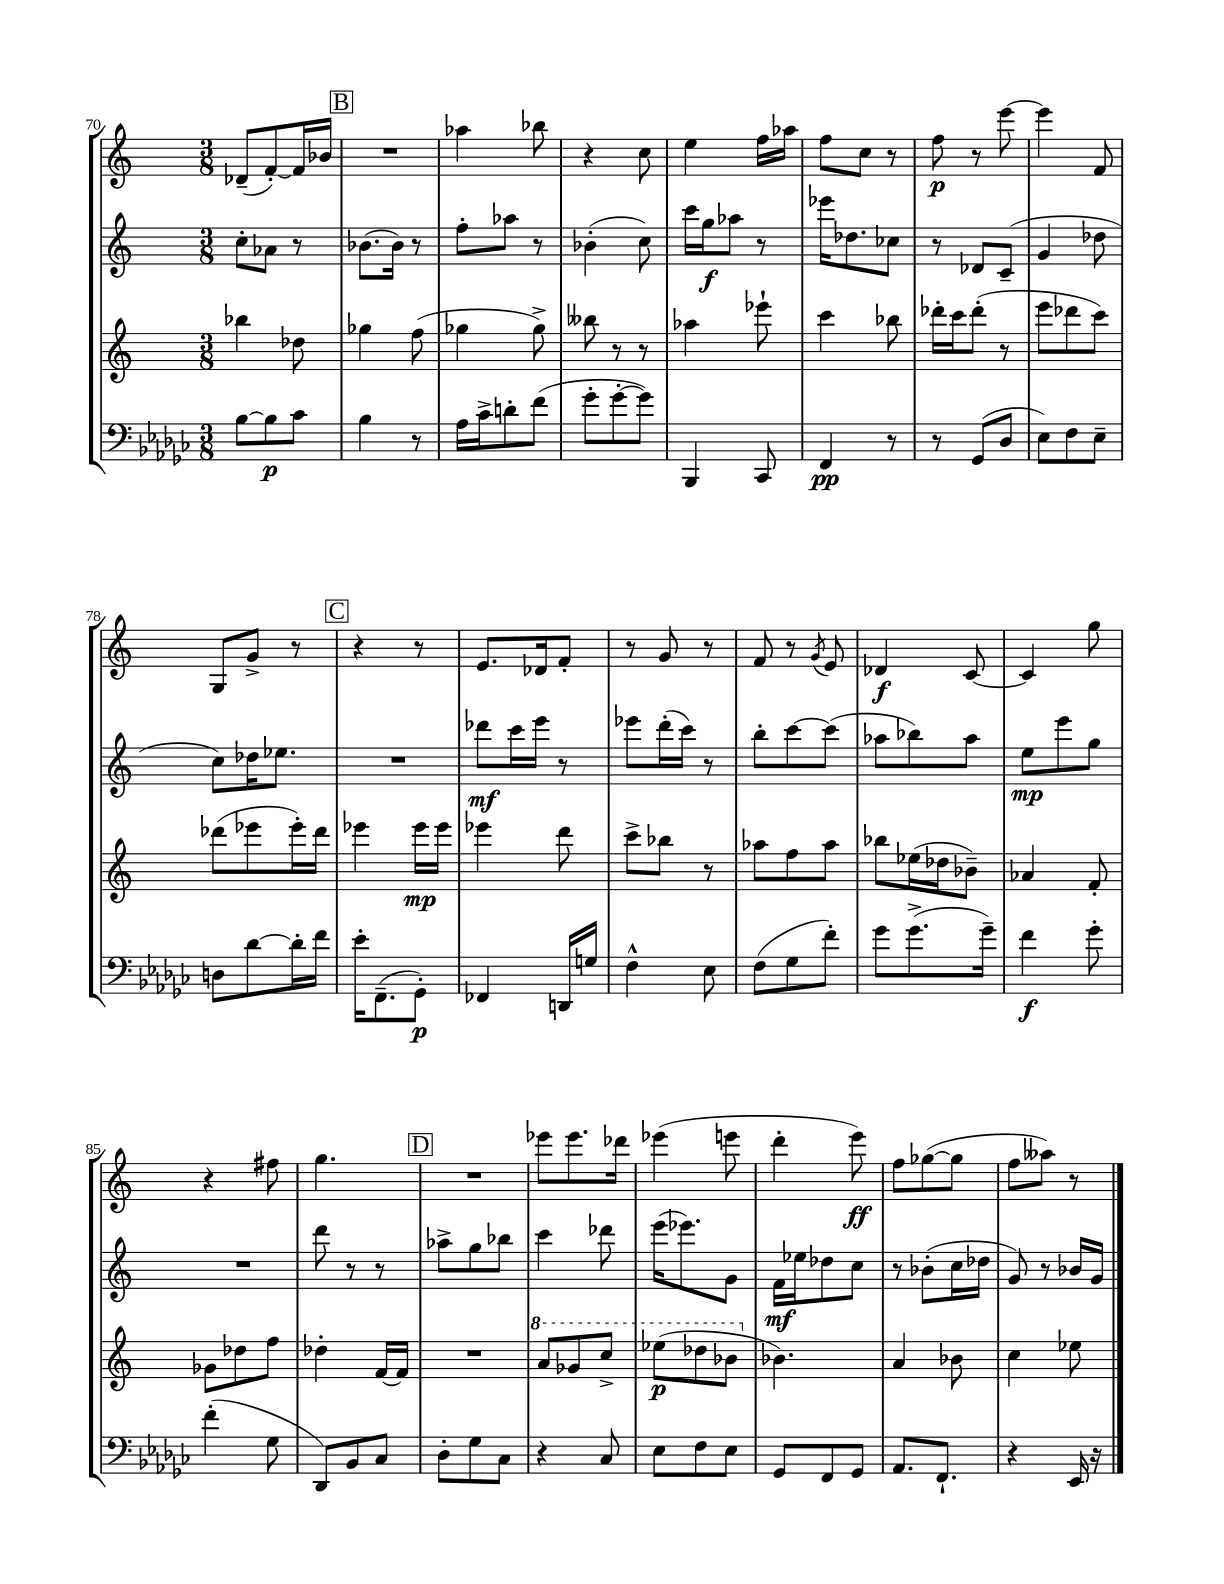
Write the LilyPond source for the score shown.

<<
\new StaffGroup <<
\new Staff = "s0" {
    \clef treble \key c \major \numericTimeSignature \time 3/8
    des'8--( f'8~-.) f'16 bes'16 |
    \mark \markup { \box "B" } R4. |
    aes''4 bes''8 |
    r4 c''8 |
    e''4 f''16 aes''16 |
    f''8 c''8 r8 |
    f''8\p r8 e'''8~ |
    e'''4 f'8 |
    g8 g'8-> r8 |
    \mark \markup { \box "C" } r4 r8 |
    e'8. des'16 f'8-. |
    r8 g'8 r8 |
    f'8 r8 \acciaccatura { g'8 } e'8 |
    des'4\f c'8~ |
    c'4 g''8 |
    r4 fis''8 |
    g''4. |
    \mark \markup { \box "D" } R4. |
    ees'''8 ees'''8. des'''16 |
    ees'''4( e'''8 |
    d'''4-. e'''8\ff) |
    f''8 ges''8~( ges''8 |
    f''8 aeses''8) r8 \bar "|." |
}
\new Staff = "s1" {
    \clef treble \key c \major \numericTimeSignature \time 3/8
    c''8-. aes'8 r8 |
    \mark \markup { \box "B" } bes'8.( bes'16) r8 |
    f''8-. aes''8 r8 |
    bes'4-.( c''8) |
    c'''16 g''16\f aes''8 r8 |
    ees'''16 des''8. ces''8 |
    r8 des'8 c'8--( |
    g'4 des''8 |
    c''8) des''16 ees''8. |
    \mark \markup { \box "C" } R4. |
    des'''8\mf c'''16 e'''16 r8 |
    ees'''8 d'''16-.( c'''16) r8 |
    b''8-. c'''8~ c'''8( |
    aes''8 bes''8) aes''8 |
    e''8\mp e'''8 g''8 |
    R4. |
    d'''8 r8 r8 |
    \mark \markup { \box "D" } aes''8-> g''8 bes''8 |
    c'''4 des'''8 |
    e'''16( ees'''8.) g'8 |
    f'16\mf ees''16 des''8 c''8 |
    r8 bes'8-.( c''16 des''16 |
    g'8) r8 bes'16 g'16 \bar "|." |
}
\new Staff = "s2" {
    \clef treble \key c \major \numericTimeSignature \time 3/8
    bes''4 des''8 |
    \mark \markup { \box "B" } ges''4 f''8( |
    ges''4 ges''8->) |
    beses''8 r8 r8 |
    aes''4 ees'''8-! |
    c'''4 bes''8 |
    des'''16-. c'''16 des'''8-.( r8 |
    e'''8 des'''8 c'''8) |
    des'''8( ees'''8 ees'''16-.) des'''16 |
    \mark \markup { \box "C" } ees'''4 ees'''16\mp ees'''16 |
    ees'''4 d'''8 |
    c'''8-> bes''8 r8 |
    aes''8 f''8 aes''8 |
    bes''8 ees''16( des''16 bes'8--) |
    aes'4 f'8-. |
    ges'8 des''8 f''8 |
    des''4-. f'16~ f'16 |
    \mark \markup { \box "D" } R4. |
    \ottava #1 a''8 ges''8 c'''8-> |
    ees'''8\p( des'''8 bes''8 \ottava #0 |
    bes'4.) |
    a'4 bes'8 |
    c''4 ees''8 \bar "|." |
}
\new Staff = "s3" {
    \clef bass \key ges \major \numericTimeSignature \time 3/8
    bes8~ bes8\p ces'8 |
    \mark \markup { \box "B" } bes4 r8 |
    aes16 ces'16-> d'8-. f'8( |
    ges'8-. ges'8~-. ges'8) |
    bes,,4 ces,8 |
    f,4\pp r8 |
    r8 ges,8( des8 |
    ees8) f8 ees8-- |
    d8 des'8~ des'16-. f'16 |
    \mark \markup { \box "C" } ees'16-. f,8.--( ges,8-.\p) |
    fes,4 d,16 g16 |
    f4-^ ees8 |
    f8( ges8 f'8-.) |
    ges'8 ges'8.->( ges'16--) |
    f'4\f ges'8-. |
    f'4-.( ges8 |
    des,8) bes,8 ces8 |
    \mark \markup { \box "D" } des8-. ges8 ces8 |
    r4 ces8 |
    ees8 f8 ees8 |
    ges,8 f,8 ges,8 |
    aes,8. f,8.-! |
    r4 ees,16 r16 \bar "|." |
}
>>
>>
\layout { \context { \Score currentBarNumber = #70 } }
